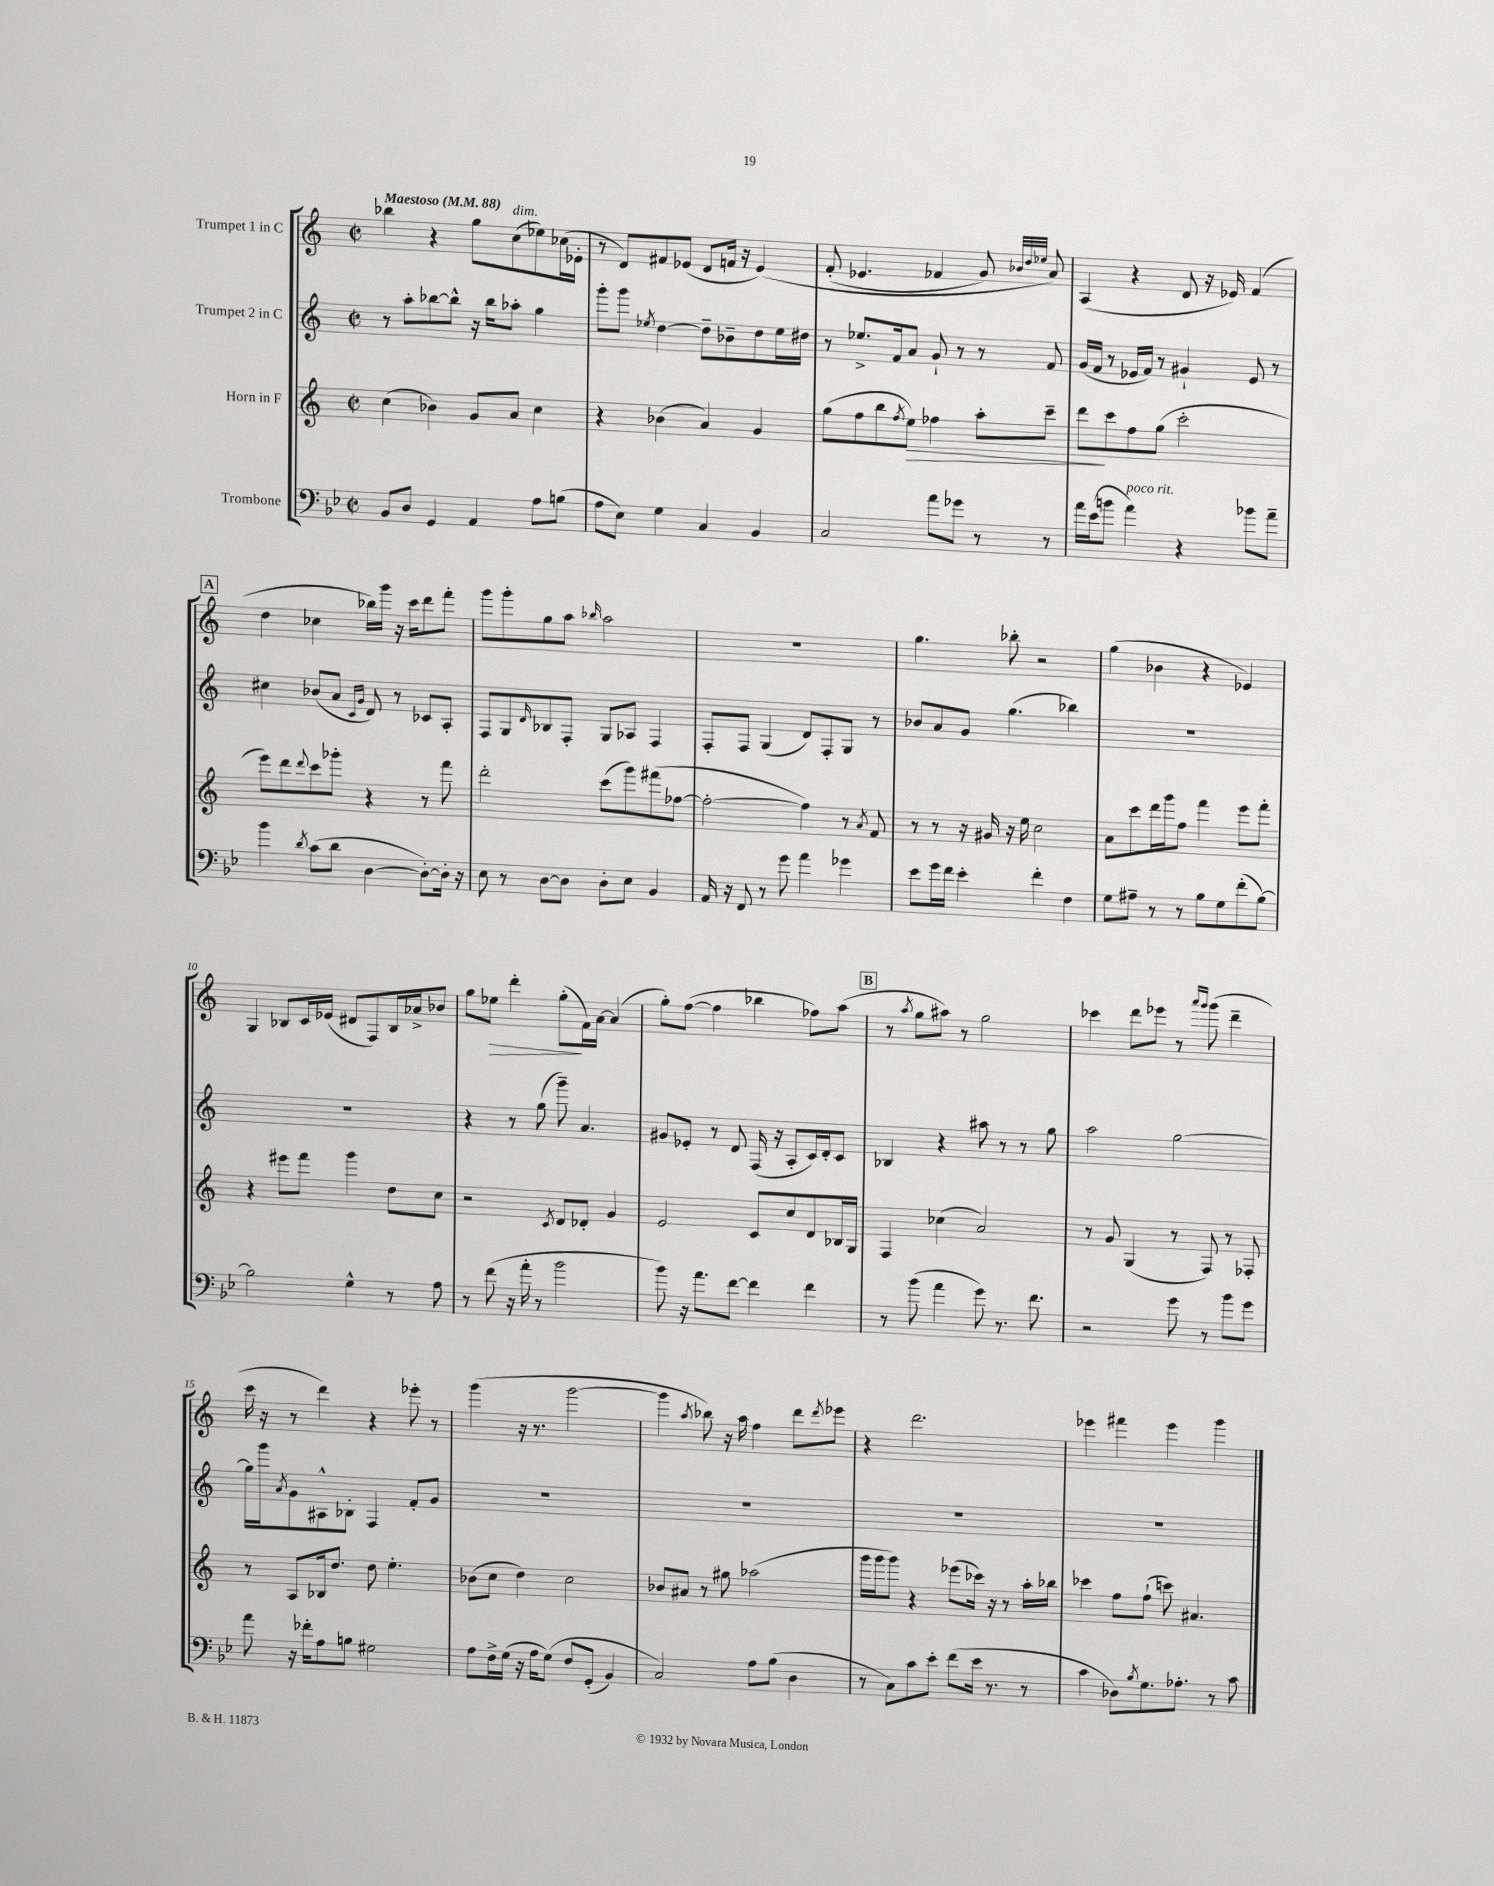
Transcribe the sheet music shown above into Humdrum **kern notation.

**kern	**kern	**dynam	**kern	**kern	**dynam
*part4	*part3	*part3	*part2	*part1	*part1
*staff4	*staff3	*staff3	*staff2	*staff1	*staff1
*I"Trombone	*I"Horn in F	*	*I"Trumpet 2 in C	*I"Trumpet 1 in C	*
*clefF4	*clefG2	*	*clefG2	*clefG2	*
*k[b-e-]	*k[]	*	*k[]	*k[]	*
*M2/2	*M2/2	*	*M2/2	*M2/2	*
*met(c|)	*met(c|)	*	*met(c|)	*met(c|)	*
*MM88	*MM88	*	*MM88	*MM88	*
=1	=1	=1	=1	=1	=1
!	!	!	!	!LO:TX:a:B:t=Maestoso	!
8BB-/L	(4cc\	.	8r	4bb-X\	.
8D/J	.	.	8aa'\L	.	.
4GG/	4b-X\)	.	[8bb-X\	4r	.
.	.	.	8bb-^^\J]	.	.
4AA/	8g/L	.	16r	8gg\L	.
.	.	.	16bb-\KL	.	.
!	!	!	!	!LO:TX:a:i:t=dim.	!
.	8a/J	.	8aa-X'\J	(8cc\	.
8A\L	4cc\	.	4gg\	8ee-X\)	.
(8Bn\J	.	.	.	(16cc-X\L	.
.	.	.	.	16e-X'\JJ	.
=2	=2	=2	=2	=2	=2
8A\L	4r	.	8ggg'\L	8r	.
8E-\J)	.	.	8ggg\J	8d/L)	.
.	.	.	8qee-X/	.	.
4G\	(4b-X\	.	[4dd\	8f#X/	.
.	.	.	.	(8e-X/J	.
4C/	4a/)	.	8dd~\L]	8d/L	.
.	.	.	8b-X~\	16fn/Jk	.
.	.	.	.	16r	.
4BB-/	4g/	.	8dd\	(4e-/)	.
.	.	.	16ee-\L	.	.
.	.	.	16dd#X\JJ	.	.
=3	=3	=3	=3	=3	=3
2C/	(8gg\L	.	8r	(8f'/	.
.	8ff\	.	8.ee-X^/L	4.e-X/	.
.	8bb\	.	.	.	.
.	.	.	16f/k	.	.
.	8qff/	.	.	.	.
!	!	!LO:HP:b	!	!	!
.	8ee\J)	>	8a/J	.	.
8a\L	4ff-X\	.	8g`/	4f-X/	.
8g-X\J	.	.	8r	.	.
8r	8aa'\L	.	8r	8g/)	.
.	.	.	.	32qqb-X/LLL	.
.	.	.	.	32qqdd/	.
.	.	.	.	32qqee-X/JJJ	.
8r	8ccc~\J	.	8f/	8a/)	.
=4	=4	=4	=4	=4	=4
16a\LL	8ddd\L	.	(16g/LL	(4A/	.
(16e-\J	.	.	16f/JJ	.	.
8bn\J	8ccc\	]	8r	.	.
!LO:TX:a:i:t=poco rit.	!	!	!	!	!
4a\)	8ff\	.	16e-X/LL	4r	.
.	.	.	16f/JJ)	.	.
.	(8gg\J	.	8r	.	.
4r	2ccc'\	.	4g#X`/	8d/	.
.	.	.	.	16r	.
.	.	.	.	16e-X/)	.
8b-X\L	.	.	8e-/	(4f/	.
8a~\J	.	.	8r	.	.
!!LO:LB:g=z
!!LO:REH:place=s1:t=A
=5	=5	=5	=5	=5	=5
4b-\	8eee\L)	.	4cc#X\	4dd\	.
.	8ddd\	.	.	.	.
8qd/	8qqddd/	.	.	.	.
(8c\L	8ccc\	.	(8b-X/L	4cc-X\	.
8d\J	8ggg-X'\J	.	8a/J	.	.
.	.	.	16qqc/LL	.	.
.	.	.	16qqg/JJ	.	.
[4D\	4r	.	8d/)	16bb-X\LL)	.
.	.	.	.	16ggg\JJ	.
.	.	.	8r	16r	.
.	.	.	.	16ccc\KL	.
8D'\L_)	8r	.	8c-X/L	8ddd\	.
16D'\Jk]	8fff\	.	8A'/J	8fff'\J	.
16r	.	.	.	.	.
=6	=6	=6	=6	=6	=6
8E-\	2ddd'\	.	8F/L	8ggg\L	.
8r	.	.	8G/	8ggg'\	.
.	.	.	16qqd/	.	.
[8D\L	.	.	8B-X/	8gg\	.
8D\J]	.	.	8F'/J	8aa\J	.
.	.	.	.	16qqbb-X/	.
8D'\L	(8ccc\L	.	8G/L	2aa\	.
8E-\J	8ggg\)	.	8A-X/J	.	.
4BB-/	(8fff#X\	.	4F/	.	.
.	[8ff-X\J	.	.	.	.
=7	=7	=7	=7	=7	=7
16AA/	2ff-'\_	.	8F'/L	1r	.
16r	.	.	.	.	.
8FF/	.	.	8F/J	.	.
8r	.	.	(4G/	.	.
8g\	.	.	.	.	.
4a\	4ff-\])	.	8d/L)	.	.
.	.	.	8F'/	.	.
4g-X\	8r	.	8G/J	.	.
.	8qa/	.	.	.	.
.	8f/	.	8r	.	.
=8	=8	=8	=8	=8	=8
8e-\L	8r	.	8b-X/L	4.gg\	.
16g\L	8r	.	8a/	.	.
16f\JJ	.	.	.	.	.
4e-'\	16r	.	8g/J	.	.
.	16g#X/	.	.	.	.
.	16r	.	(4.gg\	8bb-X'\	.
.	16ee\	.	.	.	.
4f'\	2cc\	.	.	2r	.
4F\	.	.	4bb-X\)	.	.
=9	=9	=9	=9	=9	=9
8G\L	8a\L	.	1r	(4gg\	.
8A#X~\J	8ccc\	.	.	.	.
8r	16ddd\L	.	.	4b-X\	.
.	16ggg\J	.	.	.	.
8r	8ff\J	.	.	.	.
8B-\L	4fff\	.	.	4r	.
8G\	.	.	.	.	.
(8f'\	8eee\L	.	.	4e-X/)	.
[8B-\J)	8fff'\J	.	.	.	.
!!LO:LB:g=z
=10	=10	=10	=10	=10	=10
2B-\]	4r	.	1r	4G/	.
.	8eee#X\L	.	.	8B-X/L	.
.	8fff\J	.	.	16c/L	.
.	.	.	.	(16e-X/JJ	.
4G^^\	4ggg\	.	.	8d#X/L	.
.	.	.	.	8F/)	.
8r	8dd\L	.	.	16B-/L	.
.	.	.	.	16a-X^/J	.
8A\	8cc\J	.	.	8b-X/J	.
=11	=11	=11	=11	=11	=11
8r	2r	.	4r	8gg\L	.
!	!	!	!	!	!LO:HP:b
(8f\	.	.	.	8ee-X\J	>
16r	.	.	8r	4ddd'\	.
16a'\	.	.	.	.	.
8r	.	.	(8gg\	.	.
.	8qc/	.	.	.	.
2b-\	8d/L	.	8ggg~\)	(8gg'\L	.
.	8d-X'/J	.	4.a/	16f\L)	]
.	.	.	.	[16a\JJ	.
.	4g/	.	.	(4a/]	.
=12	=12	=12	=12	=12	=12
8b-\)	2e/	.	8g#X/L	8gg'\L)	.
16r	.	.	8e-X'/J	([8ff\J	.
8.a\L	.	.	.	.	.
.	.	.	8r	4ff\]	.
[8f\J	.	.	8d/	.	.
4f\]	8c/L	.	(16F/	4bb-X\	.
.	.	.	16r	.	.
.	8cc/	.	8A'/L	.	.
4f\	8d/	.	16c/L)	8ff-X\L)	.
.	.	.	16d'/J	.	.
.	16B-X/L	.	8c/J	(8aa\J	.
.	16G/JJ	.	.	.	.
!!LO:REH:place=s1:t=B
=13	=13	=13	=13	=13	=13
8r	4F/	.	4B-X/	8r	.
.	.	.	.	8qaa/	.
(8b-\	.	.	.	8gg\L	.
4a\	(4cc-X\	.	4r	8aa#X\J)	.
.	.	.	.	8r	.
8g\)	2a/)	.	8aa#X\	2gg\	.
8.r	.	.	8r	.	.
.	.	.	8r	.	.
8.f\	.	.	.	.	.
.	.	.	8gg\	.	.
=14	=14	=14	=14	=14	=14
2r	8r	.	2aa\	4ccc-X\	.
.	8g/	.	.	.	.
.	(4G/	.	.	8ddd\L	.
.	.	.	.	8eee-X\J	.
8g\	8r	.	[2gg\	8r	.
.	.	.	.	16qqaaa/LL	.
.	.	.	.	16qqggg/JJ	.
8r	8F/)	.	.	(8ggg\	.
8b-\L	8r	.	.	4ddd~\	.
8g\J	8F-X'/	.	.	.	.
!!LO:LB:g=z
=15	=15	=15	=15	=15	=15
8a\	8r	.	16gg\LL]	16ccc\	.
.	.	.	16ggg\J	16r	.
.	.	.	8qa/	.	.
16r	8A/L	.	8g\	8r	.
16f-X'\KL	.	.	.	.	.
8A\	16B-X/k	.	8A#X^^\	4ddd\)	.
.	8.dd/J	.	.	.	.
8Bn\J	.	.	8B-X'\J	.	.
2G#X\	8dd\	.	4F/	4r	.
.	4.ee'\	.	.	.	.
.	.	.	8f'/L	8eee-X'\	.
.	.	.	8g/J	8r	.
=16	=16	=16	=16	=16	=16
8A\L	(8b-X\L	.	1r	(4ggg\	.
16F^\L	8cc\J	.	.	.	.
(16G\JJ	.	.	.	.	.
16r	4dd\)	.	.	16r	.
16A\KL	.	.	.	8.r	.
(8G\J)	.	.	.	.	.
8F/L	2cc\	.	.	[2ggg\	.
(8GG'/J	.	.	.	.	.
4BB-/)	.	.	.	.	.
=17	=17	=17	=17	=17	=17
2C/)	8b-X/L	.	1r	4ggg\]	.
.	8a#X/J	.	.	.	.
.	.	.	.	8qaa/	.
.	8r	.	.	8bb-X\)	.
.	8gg#X\	.	.	16r	.
.	.	.	.	16aa\	.
8A\L	(2aa-X\	.	.	4ff\	.
(8B-\J	.	.	.	.	.
4D\	.	.	.	8ddd\L	.
.	.	.	.	8qddd/	.
.	.	.	.	8eee-X\J	.
=18	=18	=18	=18	=18	=18
8r	16ggg\LL	.	1r	4r	.
.	16ggg\J	.	.	.	.
8C\L)	8ggg\J)	.	.	.	.
8c\	4r	.	.	2.ddd\	.
8e-'\J	.	.	.	.	.
(8f\L	(8eee-X\L	.	.	.	.
16e-\Jk	16ccc-X\Jk)	.	.	.	.
8.r	16r	.	.	.	.
.	8r	.	.	.	.
8r	16aa'\LL	.	.	.	.
.	16bb-X\JJ	.	.	.	.
=19	=19	=19	=19	=19	=19
4c\	4ccc-X\	.	1r	4eee-X\	.
8D-X\L)	8ff\L	.	.	4fff#X\	.
8qB-/	.	.	.	.	.
8.G\	(8ff`\J	.	.	.	.
.	8cccn\)	.	.	4eee-\	.
8.A-X'\J	.	.	.	.	.
.	4.a#X/	.	.	.	.
8r	.	.	.	4ggg\	.
8c\	.	.	.	.	.
==	==	==	==	==	==
*-	*-	*-	*-	*-	*-
